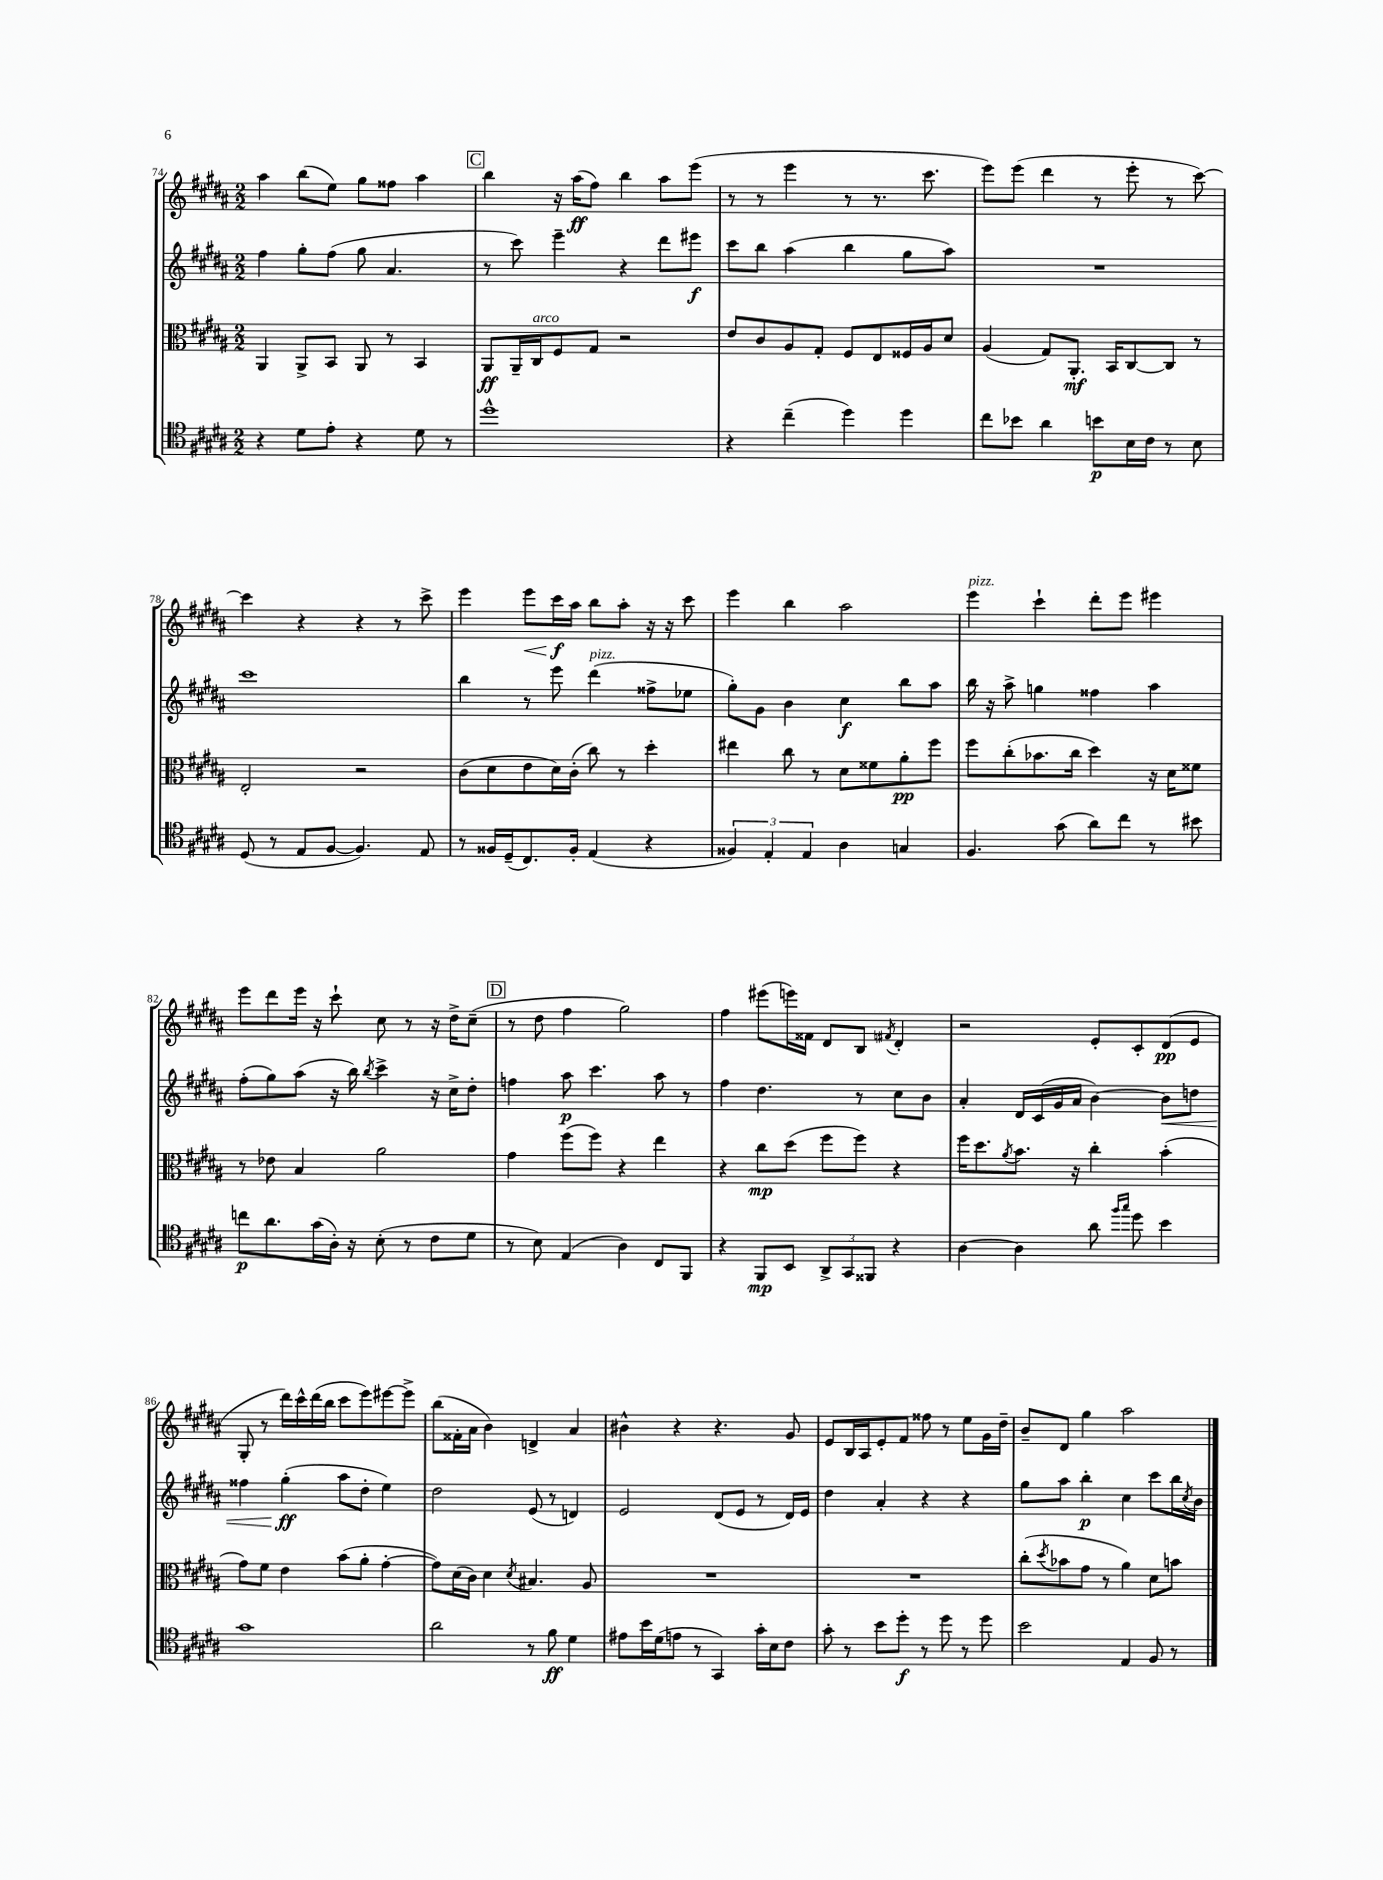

**kern	**kern	**kern	**kern
*staff4	*staff3	*staff2	*staff1
*clefC4	*clefC3	*clefG2	*clefG2
*k[f#c#g#d#a#]	*k[f#c#g#d#a#]	*k[f#c#g#d#a#]	*k[f#c#g#d#a#]
*M2/2	*M2/2	*M2/2	*M2/2
4r	4AA#	4ff#	4aa#
8d#	8AA#^	8gg#'	(8bb
8e'	8BB	(8ff#	8ee)
4r	8AA#	8gg#	8gg#
.	8r	4.a#	8ff##
8d#	4BB	.	4aa#
8r	.	.	.
=	=	=	=
1dd#^^	8AA#	8r	4bb
.	16AA#~	8ccc#)	.
.	16C#	.	.
.	8F#	4eee~	16r
.	.	.	(16aa#
.	8G#	.	8ff#)
.	2r	4r	4bb
.	.	8ddd#	8aa#
.	.	8eee#	(8eee
=	=	=	=
4r	8e	8ccc#	8r
.	8c#	8bb	8r
(4cc#~	8A#	(4aa#	4eee
.	8G#'	.	.
4dd#)	8F#	4bb	8r
.	8E	.	8.r
4dd#	16F##	8gg#	.
.	16A#	.	8.ccc#
.	8d#	8aa#)	.
=	=	=	=
8cc#	(4A#	1r	8eee)
8b-	.	.	(8eee
4a#	8G#)	.	4ddd#
.	8.AA#'	.	.
8b	.	.	8r
.	16BB	.	.
16B	[8C#	.	8eee'
16c#	.	.	.
8r	8C#]	.	8r
8B	8r	.	[8ccc#)
=	=	=	=
(8D#	2E'	1ccc#	4ccc#]
8r	.	.	.
8E	.	.	4r
[8F#	.	.	.
4.F#])	2r	.	4r
.	.	.	8r
8E	.	.	8ccc#^
=	=	=	=
8r	(8c#	4bb	4eee
16F##	8d#	.	.
(16D#~	.	.	.
8.C#)	8e	8r	8eee
.	16d#)	8eee	16ccc#
16F##'	(16c#'	.	16aa#
(4E	8cc#)	(4ddd#	8bb
.	8r	.	8aa#'
4r	4dd#'	8ff##^	16r
.	.	.	16r
.	.	8ee-	8ccc#
=	=	=	=
6F##)	4ee#	8gg#')	4eee
.	.	8g#	.
6E'	.	.	.
.	8cc#	4b	4bb
6E	.	.	.
.	8r	.	.
4A#	8d#	4cc#	2aa#
.	8f##	.	.
4G	8a#'	8bb	.
.	8ff#	8aa#	.
=	=	=	=
4.F#	8ff#	16bb	4eee
.	.	16r	.
.	(8cc#'	8aa#^	.
.	8.b-	4gg	4ccc#`
(8g#	.	.	.
.	16cc#	.	.
8a#)	4dd#)	4ff##	8ddd#'
8cc#	.	.	8eee
8r	16r	4aa#	4eee#
.	16d#	.	.
8b#	8f##	.	.
=	=	=	=
8cc	8r	(8ff#'	8eee
8.a#	8e-	8gg#)	8ddd#
.	4B	(8aa#	16eee
(16g#	.	.	16r
16A#')	.	16r	8ccc#`
16r	.	16bb)	.
.	.	8qbb	.
(8B'	2a#	4ccc#^	8cc#
8r	.	.	8r
8c#	.	16r	16r
.	.	16cc#^	16dd#^
8d#	.	8dd#'	(8cc#~
=	=	=	=
8r	4g#	4ff	8r
8B)	.	.	8dd#
(4E	(8ff#	8aa#	4ff#
.	8ff#)	4.ccc#	.
4A#)	4r	.	2gg#)
8C#	4ee	8aa#	.
8FF#	.	8r	.
=	=	=	=
4r	4r	4ff#	4ff#
8FF#	8cc#	4.dd#	(8eee#
8BB	(8dd#	.	16eee)
.	.	.	16f##
12AA#^	8ff#	.	8d#
12GG#	.	.	.
.	8ff#)	8r	8B
12FF##	.	.	.
.	.	.	8qf#
4r	4r	8cc#	4d#'
.	.	8b	.
=	=	=	=
[4A#	16ff#	4a#'	2r
.	8.dd#	.	.
.	8qa#	.	.
4A#]	8.b	16d#	.
.	.	(16c#	.
.	.	16g#	.
.	16r	16a#	.
8a#	4cc#'	[4b)	8e'
16qqff#	.	.	.
16qqgg#	.	.	.
8dd#	.	.	8c#'
4b	(4b'	8b]	(8d#
.	.	8dd	8e
=	=	=	=
1g#	8g#)	4ff##	8G#'
.	8f#	.	8r
.	4e	(4gg#'	16ddd#)
.	.	.	16ccc#^^
.	.	.	(16ddd#
.	.	.	16bb
.	(8b	8aa#	8ccc#
.	8a#'	8dd#'	8eee)
.	[4g#'	4ee)	[8eee#
.	.	.	8eee#^]
=	=	=	=
2a#	8g#])	2dd#	(8bb
.	(16d#	.	16f##'
.	16c#)	.	16a#
.	4d#	.	4b)
.	8qd#	.	.
8r	4.B#	(8e	4d^
8f#	.	8r	.
4d#	.	4d)	4a#
.	8A#	.	.
=	=	=	=
8e#	1r	2e	4b#^^
16b	.	.	.
(16d#	.	.	.
8e	.	.	4r
8r	.	.	.
4GG#)	.	(8d#	4.r
.	.	8e	.
16g#'	.	8r	.
16B	.	.	.
8c#	.	16d#)	8g#
.	.	16e	.
=	=	=	=
8g#'	1r	4dd#	8e
8r	.	.	16B
.	.	.	16A#
8b	.	4a#'	8e'
8dd#'	.	.	8f#
8r	.	4r	8ff##
8dd#	.	.	8r
8r	.	4r	8ee
8dd#	.	.	16g#
.	.	.	16dd#~
=	=	=	=
2b	(8cc#'	8gg#	8b~
.	8qdd#	.	.
.	8b-	8aa#	8d#
.	8g#	4bb'	4gg#
.	8r	.	.
4E	4a#)	4cc#	2aa#
8F#	8d#	8ccc#	.
8r	8b	16bb	.
.	.	8qcc#	.
.	.	16b	.
==	==	==	==
*-	*-	*-	*-
